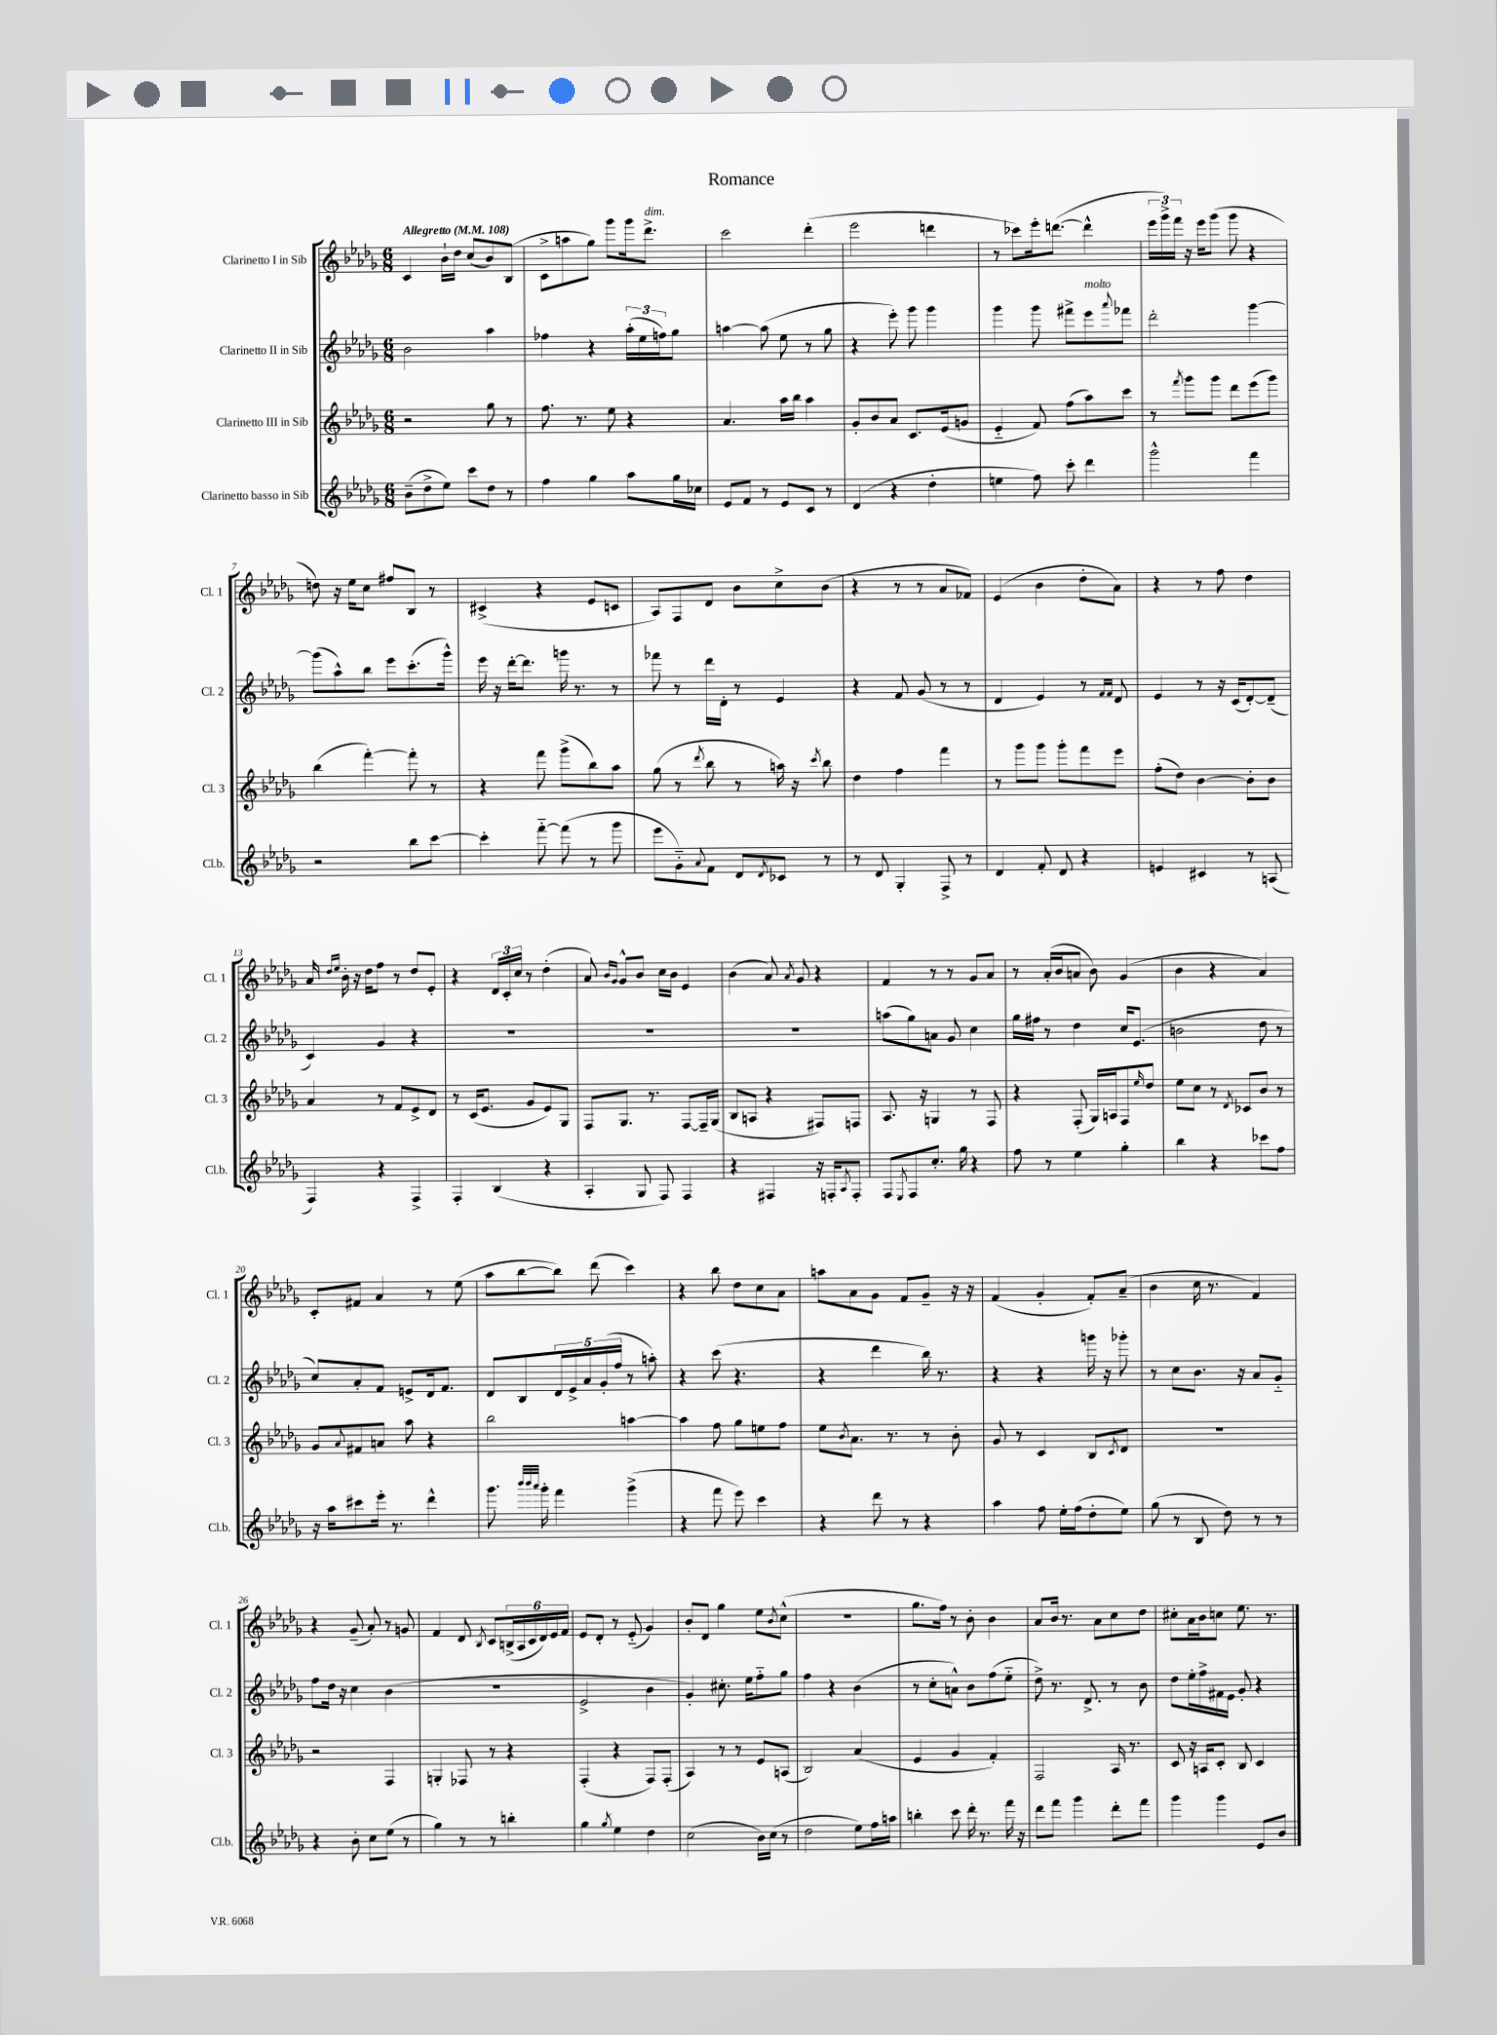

**kern	**kern	**kern	**kern
*part4	*part3	*part2	*part1
*staff4	*staff3	*staff2	*staff1
*I"Clarinetto basso in Sib	*I"Clarinetto III in Sib	*I"Clarinetto II in Sib	*I"Clarinetto I in Sib
*I'Cl.b.	*I'Cl. 3	*I'Cl. 2	*I'Cl. 1
*clefG2	*clefG2	*clefG2	*clefG2
*k[b-e-a-d-g-]	*k[b-e-a-d-g-]	*k[b-e-a-d-g-]	*k[b-e-a-d-g-]
*M6/8	*M6/8	*M6/8	*M6/8
*MM108	*MM108	*MM108	*MM108
=1	=1	=1	=1
!	!	!	!LO:TX:a:B:t=Allegretto
(8b-~\L	2r	2b-\	4c/
8dd-^\	.	.	.
8ee-\J)	.	.	16b-`\LL
.	.	.	16dd-\JJ
8ccc\L	.	.	(8cc/L
8dd-\J	8gg-\	4aa-\	8b-/)
8r	8r	.	(8B-/J
=2	=2	=2	=2
4ff\	8.ff\	4ff-X\	8c^\L
.	.	.	8aan\
.	8.r	.	.
4gg-\	.	4r	8gg-\J)
.	8ee-\	.	8ggg-\L
8aa-\L	4r	(24aa-'\LL	16ggg-\k
.	.	24ee-\	.
!	!	!	!LO:TX:a:i:t=dim.
.	.	.	8.ddd-^\J
.	.	24ffn\J)	.
16gg-\L	.	8gg-\J	.
16cc-X\JJ	.	.	.
=3	=3	=3	=3
8e-/L	4.a-/	[4aan\	2ccc\
8f/J	.	.	.
8r	.	(8aa\]	.
8e-/L	16aa-\LL	8ee-\	.
.	16bb-\JJ	.	.
8c/J	4aa-\	8r	(4ddd-'\
8r	.	8gg-\	.
=4	=4	=4	=4
(4d-/	8g-'/L	4r	2eee-\
.	8b-/	.	.
4r	8a-/J	8eee-'\)	.
.	8.c/L	8ggg-\	.
4dd-'\	.	4ggg-\	4dddn\
.	(16e-/k	.	.
.	8gn/J	.	.
=5	=5	=5	=5
4een\	4e-/	4ggg-\	8r
.	.	.	8ccc-X\L)
8ff\)	8f/)	8ggg-\	16eee-'\k
.	.	.	([8.dddn\J
8ccc'\	(8ff\L	8fff#X^\L	.
!	!	!LO:TX:a:i:t=molto	!
4ddd-\	8aa-\)	8eee-\	4ddd^^\]
.	.	8qqaaa-/	.
.	8ccc\J	8fff-X\J	.
=6	=6	=6	=6
2ggg-^^\	8r	2ddd-'\	24eee-\LL
.	.	.	24ggg-^\)
.	.	.	24fff\JJ
.	8qfff/	.	.
.	8ggg-\L	.	16r
.	.	.	16eee-\KL
.	8ggg-\J	.	(8ggg-\J
.	8ddd-\L	.	8ggg-\
4fff\	(8eee-\	[4ggg-\	4r
.	8ggg-\J)	.	.
!!LO:LB:g=z
=7	=7	=7	=7
2r	(4bb-\	(8ggg-\L]	8ddn\)
.	.	8aa-^^\)	16r
.	.	.	16ee-\KL
.	[4fff'\)	8bb-\J	8cc\J
.	.	8eee-\L	8ff#X/L
8bb-\L	8fff'\]	(8.ccc'\	8B-/J
[8ccc\J	8r	.	8r
.	.	16ggg-^^\Jk)	.
=8	=8	=8	=8
4ccc'\]	4r	16eee-\	(4c#X^/
.	.	16r	.
.	.	[16ddd-'\KL	.
.	.	8.ddd-\J]	.
[8fff\	8fff\	.	4r
(8fff\]	(8ggg-^\L	16gggn\	.
.	.	8.r	.
8r	8bb-\)	.	8e-/L
8ggg-\	8aa-\J	8r	8cn/J
=9	=9	=9	=9
8eee-\L	(8gg-\	8fff-X\	8A-/L)
8g-\)	8r	8r	8F/
8qqa-/	8qddd-/	.	.
8f\J	8bb-\	16ddd-\LL	8d-/J
.	.	16d-'\JJ	.
8d-/L	8r	8r	8b-\L
8qd-/	.	.	.
8c-X/J	16aan\)	4e-/	8cc^\
.	16r	.	.
.	8qccc/	.	.
8r	8bb-\	.	(8b-\J
=10	=10	=10	=10
8r	4dd-\	4r	4r
8d-/	.	.	.
4G-'/	4ff\	8f/	8r
.	.	(8g-/	8r
8F^/	4fff\	8r	8a-/L
8r	.	8r	8f-X/J)
=11	=11	=11	=11
4d-/	8r	4d-/	(4e-/
.	8ggg-\L	.	.
8f'/	8ggg-\J	4e-/)	4b-\
8d-/	8ggg-'\L	.	.
4r	8fff\	8r	8dd-'\L
.	.	16qqf/LL	.
.	.	16qqf/JJ	.
.	8eee-\J	8d-/	8a-\J)
=12	=12	=12	=12
4en/	(8ff'\L	4e-/	4r
.	8dd-\J)	.	.
4c#X/	[4b-\	8r	8r
.	.	16r	8ff\
.	.	(16c/KL	.
8r	8b-'\L]	[8d-'/)	4dd-\
(8An/	8b-\J	(8d-~/J]	.
!!LO:LB:g=z
=13	=13	=13	=13
4F/)	4a-/	4c/)	16a-/
.	.	.	16qqdd-/LL
.	.	.	16qqee-/JJ
.	.	.	16b-'\
.	.	.	16r
.	.	.	16dd-\KL
4r	8r	4g-/	8ff\J
.	8f/L	.	8r
4F^/	8e-^/	4r	8dd-/L
.	8d-/J	.	8e-'/J
=14	=14	=14	=14
4F'/	8r	2.r	4r
.	(16c/KL	.	.
.	8.e-/J	.	.
(4B-/	.	.	24d-/LL
.	.	.	24c'/
.	.	.	24cc/JJ
.	8g-/L	.	8r
4r	8e-/)	.	(4dd-'\
.	8G-/J	.	.
=15	=15	=15	=15
4A-'/	8F/L	2.r	8a-/)
.	.	.	16qqb-/LL
.	.	.	16qqg-/JJ
.	8.G-/J	.	8g-^^/L
8G-/	.	.	8b-/J
.	8.r	.	.
8F/)	.	.	16cc\LL
.	.	.	16b-\JJ
4F/	[8F/L	.	4e-/
.	16F~/L]	.	.
.	(16G-/JJ	.	.
=16	=16	=16	=16
4r	8B-/L	2.r	(4b-\
.	8An/J	.	.
4F#X/	4r	.	8a-/)
.	.	.	8qa-/
.	.	.	8g-/
16r	8F#X/L)	.	4r
16Fn'/KL	.	.	.
8qA-/	.	.	.
8F'/J	8Fn/J	.	.
=17	=17	=17	=17
8F/L	8.A-/	(8aan\L	4f/
8qE-/	.	.	.
8F/	.	8gg-\)	.
.	16r	.	.
8.cc'/J	4Gn/	8an\J	8r
.	.	8g-/	8r
16gg-\	.	.	.
4r	8r	4cc\	8g-/L
.	8F/	.	8a-/J
=18	=18	=18	=18
8ff\	4r	16gg-\LL	8r
.	.	16ff#X\JJ	.
8r	.	8r	(16a-'/LL
.	.	.	16b-/J
4ee-\	(8F'/	4dd-\	8an/J
.	16G-/LL)	.	8b-\)
.	16An/J	.	.
4gg-'\	8F/	16cc/KL	(4g-/
.	.	(8.e-/J	.
.	16qqee-/	.	.
.	8dd-/J	.	.
=19	=19	=19	=19
4bb-\	8ee-\L	2bn\	4b-\
.	8cc\J	.	.
4r	8r	.	4r
.	8qd-/	.	.
.	8c-X/L	.	.
8ccc-X\L	8b-/J	8dd-\	4a-/)
8ff\J	8r	8r	.
!!LO:LB:g=z
=20	=20	=20	=20
16r	8g-/L	8cc/L)	8c'/L
16aa-\KL	.	.	.
.	8qqa-/	.	.
8ccc#X\	8f#X/	8a-'/	8f#X/J
16eee-'\Jk	8an/J	8f/J	4a-/
8.r	.	.	.
.	8aa-\	8en^/L	.
4ddd-^^\	4r	16d-/k	8r
.	.	8.f/J	.
.	.	.	(8ee-\
=21	=21	=21	=21
8.ggg-\	2bb-\	8d-/L	8aa-\L
.	.	8B-/	[8bb-\
32qqbbb-/LLL	.	.	.
32qqbbb-/	.	.	.
32qqaaa-/JJJ	.	.	.
16ggg-'\	.	.	.
4fff\	.	20d-/L	8bb-\J])
.	.	20e-^/	.
.	.	20a-/	.
.	.	.	(8ddd-\
.	.	(20g-'/	.
.	.	20ff/JJ	.
(4ggg-^\	[4aan\	8r	4ccc\)
.	.	8aan'\)	.
=22	=22	=22	=22
4r	4aa\]	4r	4r
8fff\	8ff\	(8ccc\	8bb-\
8eee-\)	8gg-\L	4.r	8dd-\L
4ccc\	8een\	.	8cc\
.	8ff\J	.	8a-\J
=23	=23	=23	=23
4r	8ee-\L	4r	8aan\L
.	8qb-/	.	.
.	8.a-\J	.	8a-\
8ddd-\	.	4ddd-\	8g-\J
.	8.r	.	.
8r	.	.	8f/L
4r	8r	16bb-\)	8g-~/J
.	.	8.r	.
.	8b-'\	.	16r
.	.	.	16r
=24	=24	=24	=24
4aa-\	8g-/	4r	(4f/
.	8r	.	.
8ff\	4c/	4r	4g-'/
16ee-'\LL	.	.	.
(16ff\J	.	.	.
8dd-'\	8B-/L	16gggn\	8f'/L)
.	.	16r	.
.	8qc/	.	.
8ee-\J)	8d-/J	8ggg-X'\	(8a-~/J
=25	=25	=25	=25
(8gg-\	2.r	8r	4b-\
8r	.	8cc\L	.
8B-/	.	8.b-\J	16cc\
.	.	.	8.r
8dd-\)	.	.	.
.	.	16r	.
8r	.	8a-/L	4f/)
8r	.	8g-/J	.
!!LO:LB:g=z
=26	=26	=26	=26
4r	2r	8ff\L	4r
.	.	16dd-\Jk	.
.	.	16r	.
8b-'\	.	4cc\	(8g-~/
8cc\L	.	.	8a-'/)
(8ee-\J	4F/	(4b-\	8r
8r	.	.	8gn/
=27	=27	=27	=27
4gg-\)	4Gn'/	2.r	4f/
8r	8F-X/	.	8d-/
.	.	.	8qB-/
8r	8r	.	8c/L
4bbn'\	4r	.	(24Bn^/L
.	.	.	24A-/
.	.	.	24c/
.	.	.	24d-/)
.	.	.	24e-/
.	.	.	24f/JJ
=28	=28	=28	=28
4gg-\	(4F'/	2e-^/	8e-/L
.	.	.	8d-'/J
8qgg-/	.	.	.
4ee-\	4r	.	8r
.	.	.	(8e-/
4dd-\	8F/L)	4b-\	4g-/)
.	(8F'/J	.	.
=29	=29	=29	=29
(2cc\	4A-/)	4g-'/)	8b-'/L
.	.	.	8d-/J
.	8r	8.cc#X'\	4gg-\
.	8r	.	.
.	.	16ee-\KL	.
16b-\LL)	8e-/L	8ff\	8ee-\L
(16cc\JJ	.	.	.
.	.	.	8qb-/
8r	(8An/J	8gg-\J	(8cc^^\J
=30	=30	=30	=30
2dd-\	2B-/)	4ff\	2.r
.	.	4r	.
8ee-\L)	(4a-/	(4b-\	.
16ff\L	.	.	.
16aan\JJ	.	.	.
=31	=31	=31	=31
4bbn'\	4e-/	8r	8.gg-\L
.	.	8cc'\L	.
.	.	.	16ff\Jk)
8ccc\	4g-/	8an^^\J)	8r
16ddd-'\	.	8b-\L	8b-'\
8.r	.	.	.
.	4f'/)	(8ff\	4b-\
16fff\	.	8ee-\J	.
16r	.	.	.
=32	=32	=32	=32
8ddd-\L	2F/	8dd-^\)	8a-/L
8fff\J	.	8.r	16b-/Jk
.	.	.	8.r
4ggg-\	.	.	.
.	.	8.d-^/	.
.	.	.	8a-\L
8ddd-'\L	16A-/	8r	8cc\
.	8.r	.	.
8fff\J	.	8b-\	8dd-\J
=33	=33	=33	=33
4ggg-\	8c/	8dd-\L	8cc#X'\L
.	16r	16ee-'\L	16a-\L
.	16An/KL	16ff^\	16b-\J
4ggg-\	8c'/J	16f#X\	8ccn\J
.	.	16e-\JJ	.
.	8B-/	8g-'/	8.ee-\
8e-/L	4c/	4r	.
.	.	.	8.r
8b-/J	.	.	.
==	==	==	==
*-	*-	*-	*-
